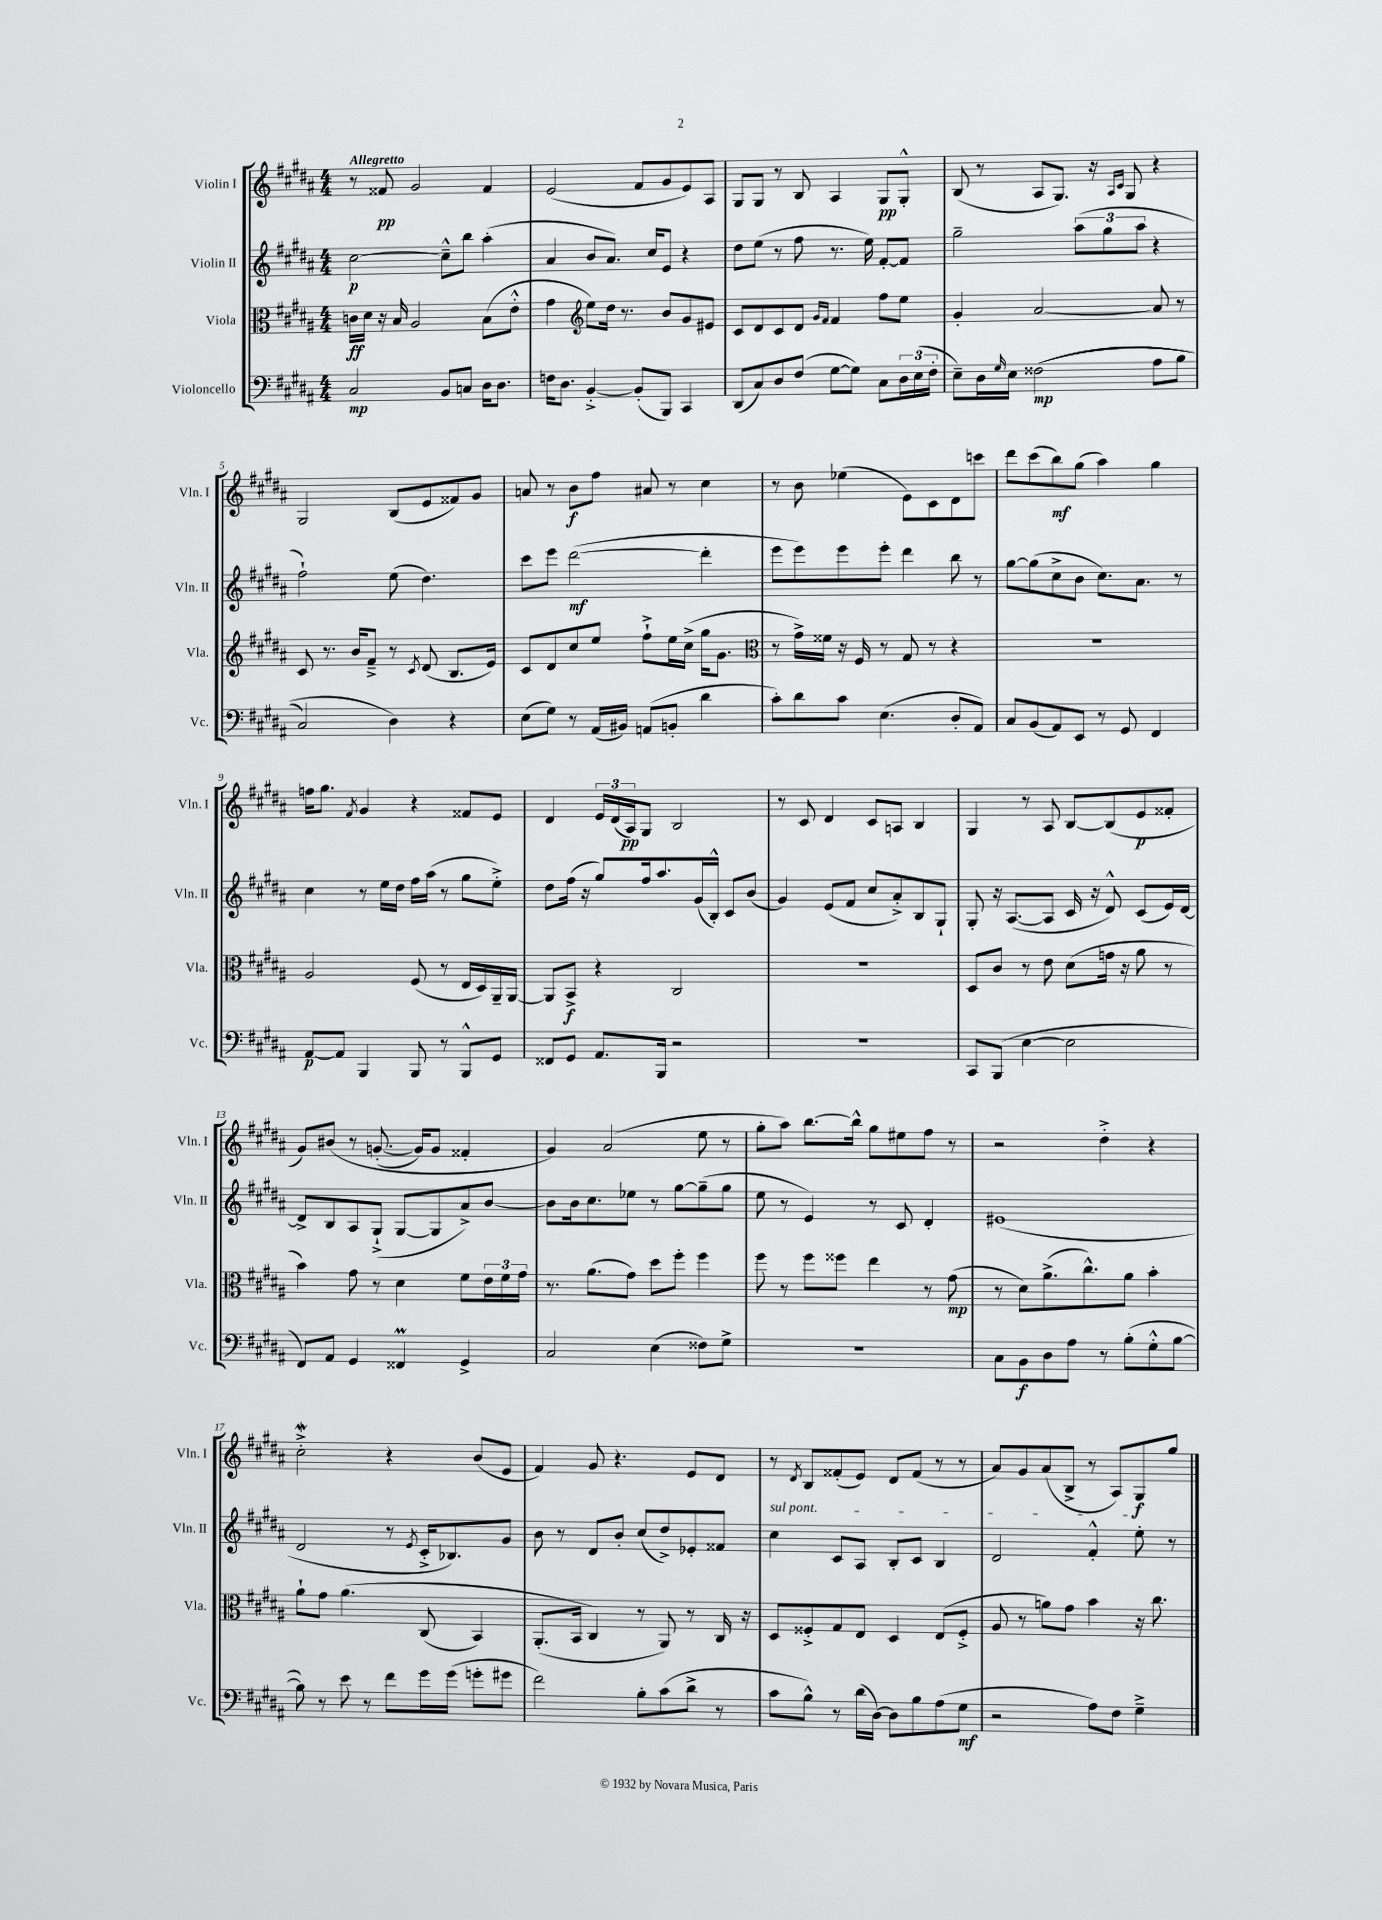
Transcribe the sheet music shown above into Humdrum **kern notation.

**kern	**kern	**kern	**kern
*staff4	*staff3	*staff2	*staff1
*clefF4	*clefC3	*clefG2	*clefG2
*k[f#c#g#d#a#]	*k[f#c#g#d#a#]	*k[f#c#g#d#a#]	*k[f#c#g#d#a#]
*M4/4	*M4/4	*M4/4	*M4/4
2C#/	16c\LL	[2cc#\	8r
.	16d#\JJ	.	.
.	16r	.	8f##/
.	16B/	.	.
.	2A#/	.	2g#/
8BB/L	.	8cc#~^^\]L	.
8C/J	.	8bb\J	.
16D#\LK	(8B\L	(4aa#'\	4f##/
8.D#\J	.	.	.
.	8e'^^\J	.	.
=	=	=	=
16F\LK	4g#\	4a#/	(2e/
8.D#\J	.	.	.
*	*clefG2	*	*
[4BB'^/	8ee\L)	8b/L	.
.	16dd#\Jk	8.a#/J)	.
.	8.r	.	.
(8BB'/]L	.	.	8f#/L
.	.	16cc#/LK	.
8BBB/J)	8b/L	8e/J	8g#/
4CC#/	8g#/	4r	8e/)
.	8e#/J	.	8A#/J
=	=	=	=
(8DD#/L	8c#/L	8dd#\L	8G#/L
8C#/)	8d#/	(8ee\J	8G#/J
8D#/	8c#/	8r	8r
(8F#/J	8d#/J	8ff#\	8B/
.	16qqg#/LL	.	.
.	16qqf#/JJ	.	.
[8G#\L	4f#/	8.r	4A#/
8G#\]J)	.	.	.
.	.	16ee\)	.
8C#\L	8ff#\L	[8f#'/L	8G#/L
24D#\L	8ee\J	8f#/]J	8G#'^^/J
(24E\	.	.	.
24F#'\JJ	.	.	.
=	=	=	=
8E~\L)	4g#'/	2gg#~\	(8B/
16D#\L	.	.	8r
16qqG#/	.	.	.
16E\JJ	.	.	.
&((2F##\	[2a#/	.	8A#/L
.	.	.	8.G#/J)
.	.	(12aa#\L	.
.	.	.	16r
.	.	12gg#\	.
.	.	.	16qqA#/LL
.	.	.	16qqc#/JJ
.	.	.	8G#/
.	.	12aa#\J	.
8A#\L	8a#/]	4r	4r
8B\J	8r	.	.
=	=	=	=
2C#/)	8c#/	2ff#`\)	2G#/
.	8.r	.	.
.	16b/LK	.	.
.	8f#~^/J	.	.
4D#\&)	8r	(8ee\	(8B/L
.	8qc#/	.	.
.	(8d#/	4.dd#\)	8e/
4r	8.B/L	.	8f##/)
.	.	.	8g#/J
.	16e/Jk)	.	.
=	=	=	=
(8E\L	8c#/L	8ccc#\L	8a/
8G#\J)	8d#/	8eee\J	8r
8r	8cc#/	([2ddd#\	8b\L
(16AA#/LL	8ee/J	.	8ff#\J
16BB#/JJ)	.	.	.
(8AA/L	8ff#`^\L	.	8a#/
8BB'/J	16ee\L	.	8r
.	(16cc#^\JJ	.	.
4d#\	16gg#\LK	4ddd#'\]	4cc#\
.	8.g#\J	.	.
=	=	=	=
*	*clefC3	*	*
8c#'\L)	8r	8eee\L	8r
8d#\	16g#^\LL)	8eee\)	8b\
.	16f##\JJ	.	.
8c#\J	16r	8eee\	(4ee-\
.	16F#/	.	.
(4.E\	8r	8eee'\J	.
.	8G#/	4ddd#\	8e\L)
.	8r	.	8c#\
8D#'/L	4r	8bb\	8d#\
8AA#/J)	.	8r	8ccc\J
=	=	=	=
8C#/L	1r	[8gg#\L	8ddd#\L
(8BB/	.	(8gg#\]	(8ccc#\
8AA#/)	.	8cc#^\	8bb\)
8EE/J	.	8b\J	(8gg#\J
8r	.	8.cc#\L)	4aa#\)
8GG#/	.	.	.
.	.	8.a#\J	.
4FF#/	.	.	4gg#\
.	.	8r	.
=	=	=	=
[8AA#/L	2A#/	4cc#\	16ff\LK
.	.	.	8.gg#\J
8AA#/]J	.	.	.
.	.	.	8qf#/
4BBB/	.	8r	4g#/
.	.	16ee\LL	.
.	.	16dd#\JJ	.
8BBB/	(8F#/	16ff#\LL	4r
.	.	(16aa#\JJ	.
8r	8r	8r	.
8BBB^^/L	16E/LL	8gg#\L	8f##/L
.	16D#/)	.	.
8GG#/J	16AA#~/	8ee'^\J)	8e/J
.	[16AA#/JJ	.	.
=	=	=	=
8FF##/L	8AA#/]L	8dd#\L	4d#/
8GG#/J	8BB^/J	(16ff#\Jk	.
.	.	16r	.
8.AA#/L	4r	8gg#/L)	24e/LL
.	.	.	(24d#/
.	.	.	24A#/J)
.	.	16ff#/k	8G#/J
16BBB/Jk	.	8.aa#/	.
2r	2C#/	.	2B/
.	.	(16g#/L	.
.	.	16B'^^/JJ)	.
.	.	8c#/L	.
.	.	(8b/J	.
=	=	=	=
1r	1r	4g#/)	8r
.	.	.	8c#/
.	.	(8e/L	4d#/
.	.	8f#/J	.
.	.	8cc#/L	8c#/L
.	.	8a#'^/)	8A/J
.	.	8B/	4B/
.	.	8G#`/J	.
=	=	=	=
8CC#/L	8D#/L	8G#'/	4G#/
(8BBB/J	8c#/J	16r	.
.	.	([8.A#/L	.
[4E\	8r	.	8r
.	8e\	8A#/]J	8A#/
2E\]	(8d#\L	16c#/	[8B/L
.	.	16r	.
.	16g\Jk	8d#^^/)	(8B/]
.	16r	.	.
.	8a#\	(8c#/L	8e/
.	8r	16e/L)	8f##'/J
.	.	[16d#/JJ	.
=	=	=	=
8FF#/L)	4b\)	8d#^/]L	8g#/L)
8AA#/J	.	8B/	&(8b#/J
4GG#/	8g#\	8A#/	8r
.	8r	(8G#`^/J	([8.g'/
4FF##/	4d#\	[8G#/L	.
.	.	.	16g/]LK)
.	.	8G#/]	8g/J
4GG#^/	8f#\L	8a#^/)	4f##'/
.	24e\L	[8b/J	.
.	24f#\	.	.
.	24g#\JJ	.	.
=	=	=	=
2C#/	8.r	8b\]L	4g#/&)
.	.	16b\k	.
.	(8.a#\L	8.cc#\	.
.	.	.	(2a#/
.	8g#\J)	8ee-\J	.
(4E\	8dd#\L	8r	.
.	8ff#'\J	[8gg#\L	.
8F##\L)	4ff#\	(8gg#~\]	8ee\
8G#^\J	.	8gg#\J	8r
=	=	=	=
1r	8ff#\	8ee\	8gg#'\L
.	8r	8r	8aa#\J)
.	8ff#\L	4e/)	[8.bb\L
.	8ff##\J	.	.
.	.	.	16bb^^\]Jk
.	4ee\	8r	8gg#\L
.	.	8c#/	8ee#\
.	8r	4d#'/	8ff#\J
.	(8g#\	.	8r
=	=	=	=
8C#\L	8r	(1e#	2r
8BB\	8d#\L)	.	.
8D#\	(8.a#^\	.	.
8A#\J	.	.	.
.	8.cc#^^\)	.	.
8r	.	.	4dd#'^\
(8B'\L	8a#\J	.	.
8G#'^^\	4b'\	.	4r
[8B\J	.	.	.
=	=	=	=
8B\])	8a#`\L	2d#/	2cc#'^\
8r	8g#\J	.	.
8e\	&(4.a#\	.	.
8r	.	.	.
8f#\L	.	8r	4r
.	.	8qe/	.
16g#\L	(8C#/	16c#'^/LK	.
(16g#\JJ	.	8.B-/)	.
8g'\L	4BB/)	.	(8b/L
8g#\J	.	8g#/J	8e/J
=	=	=	=
2f#\)	(8.AA#'/L	8b\	4f#/)
.	.	8r	.
.	16BB/Jk	.	.
.	4C#/&)	8d#/L	8g#/
.	.	8b'/J	4.r
8B'\L	8r	(8cc#/L	.
(8c#\	8AA#/)	8dd#^/)	.
8d#^\J	8r	8e-'/	8e/L
8r	16C#/	8f##/J	8d#/J
.	16r	.	.
=	=	=	=
8c#\L	8D#/L	4cc#\	8r
.	.	.	8qd#/
8B^^\J)	8F##'^/	.	8B/L
8r	8G#/	8c#/L	(8f##'/
(16d#\LL	8E/J	8A#/J	8e/J)
[16D#\JJ)	.	.	.
8D#\]L	4D#/	8B'/L	8d#/L
8B\	.	8c#/J	(8f##/J
(8A#\	(8E/L	4B/	8r
8G#\J	8F##'^/J	.	8r
=	=	=	=
2r	8A#/	2d#/	8a#/L)
.	8r	.	8g#/
.	8a\L)	.	(8a#/
.	8g#\J	.	8B^/J
8A#\L)	4b\	4f#'^^/	8r
8F#\J	.	.	8A#/L)
4G#~^\	16r	8ee'\	8G#/
.	8.cc#\	.	.
.	.	8r	8gg#/J
==	==	==	==
*-	*-	*-	*-
